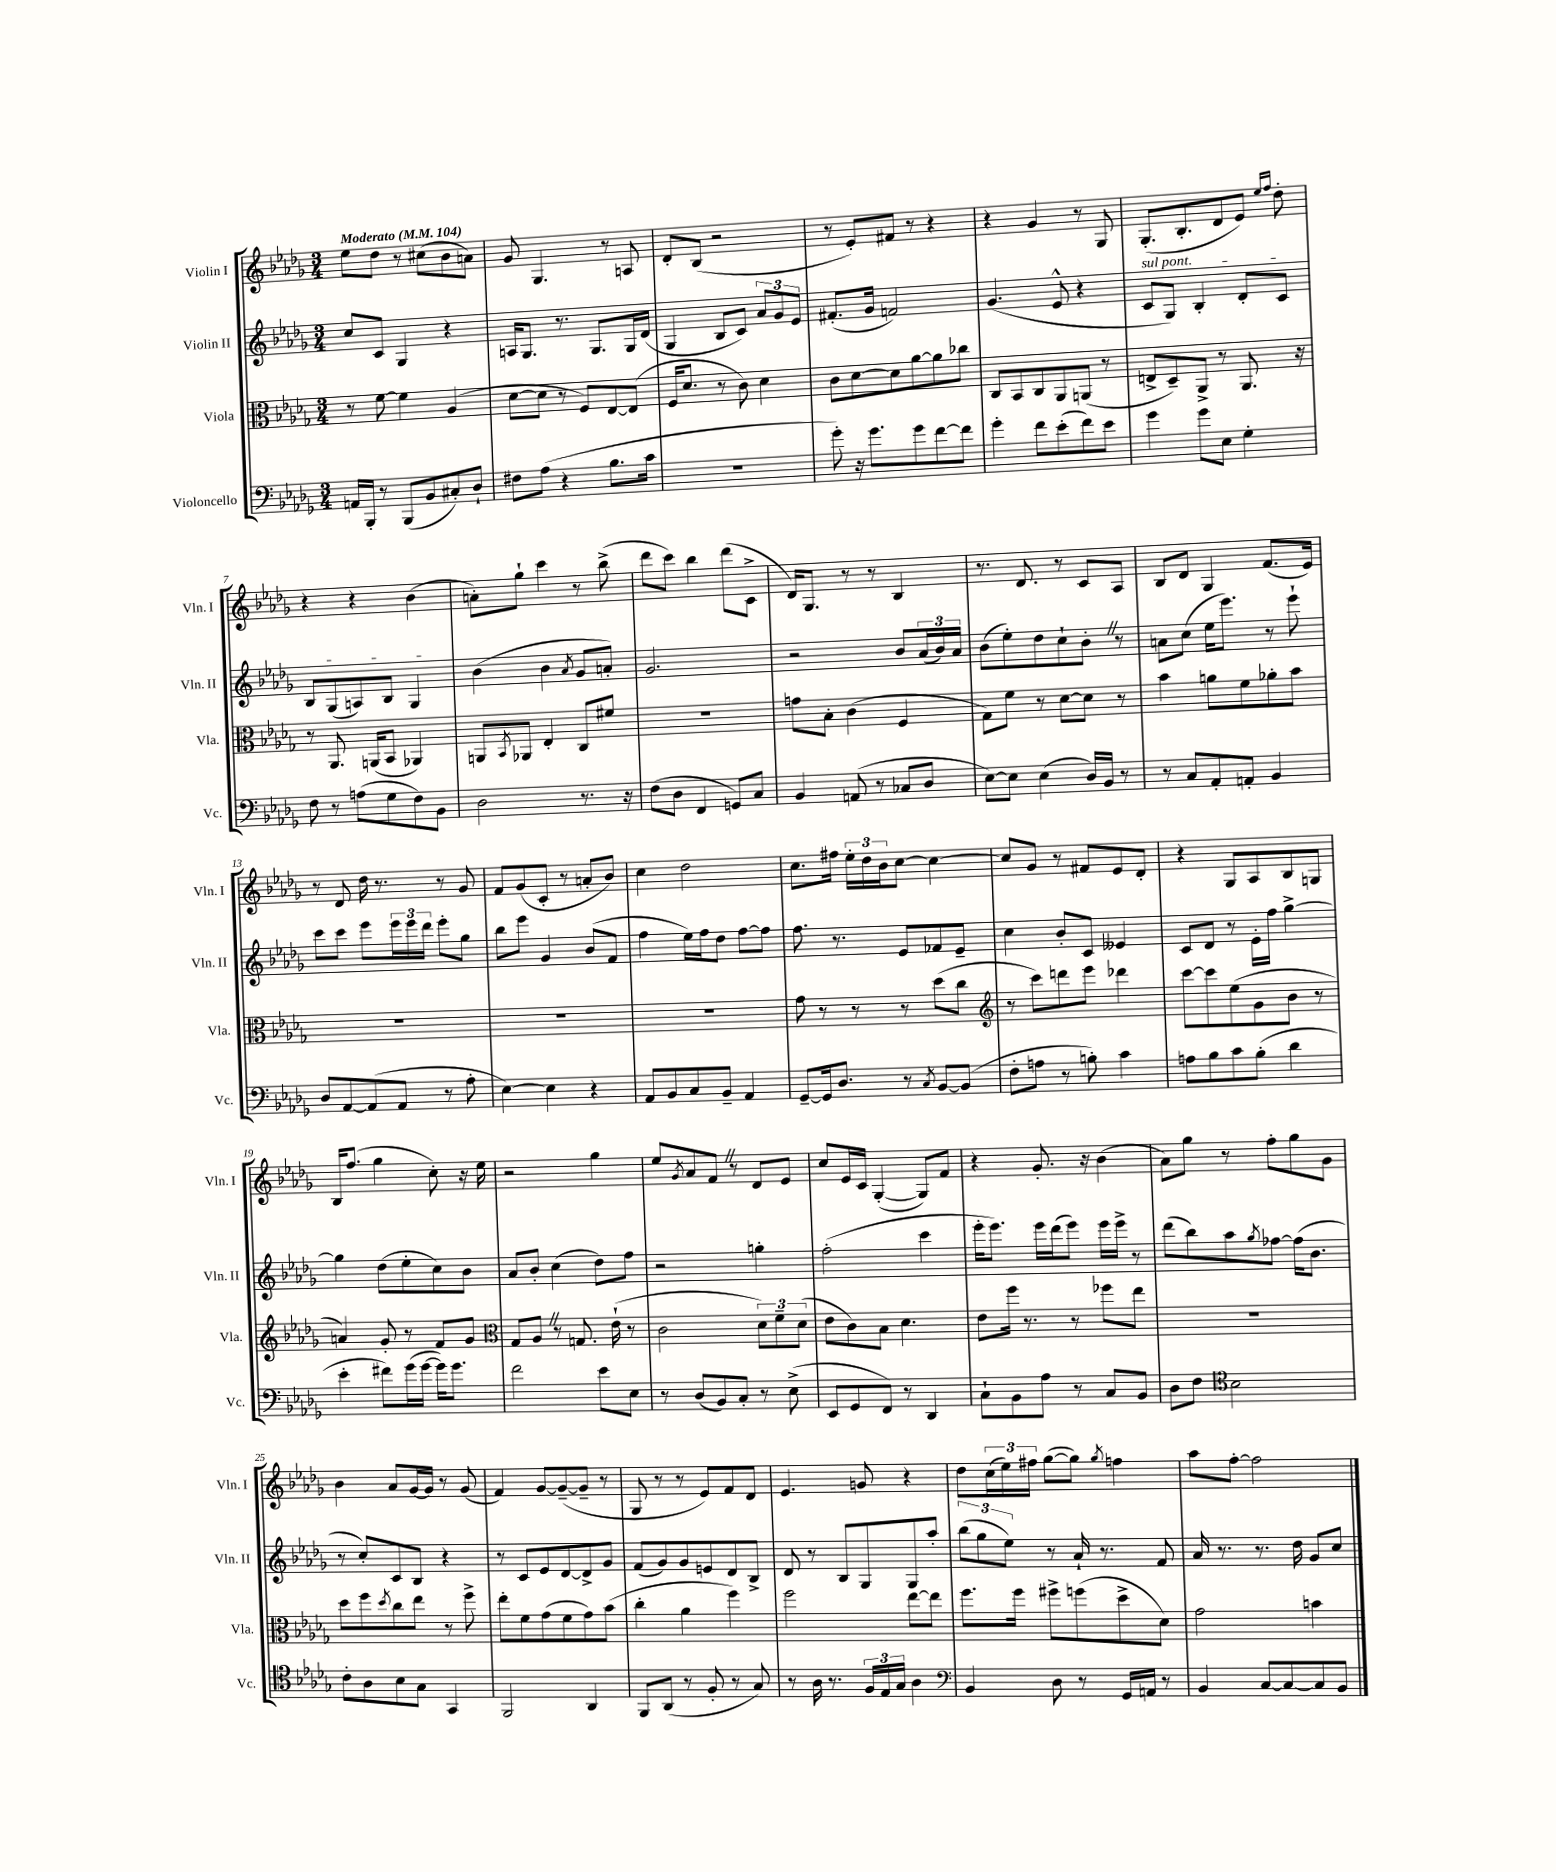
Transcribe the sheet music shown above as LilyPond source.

<<
\new StaffGroup <<
\new Staff = "s0" \with { instrumentName = "Violin I" shortInstrumentName = "Vln. I" } {
    \clef treble \key des \major \numericTimeSignature \time 3/4 \tempo "Moderato" 4 = 104
    ees''8 des''8 r8 cis''8( bes'8 a'8) |
    ges'8 ges4. r8 a8 |
    des'8-. bes8( r2 |
    r8 ees'8-.) fis'8 r8 r4 |
    r4 ges'4 r8 ges8 |
    ges8.-.( bes8.-. des'8 ees'8) \grace { ees''16 f''16 } des''8-. |
    r4 r4 bes'4( |
    a'8-.) ges''8-! c'''4 r8 bes''8->( |
    des'''8 c'''8) bes''4 des'''8( c'8-> |
    des'16) ges8. r8 r8 bes4 |
    r8. des'8. r8 c'8 aes8 |
    bes8 des'8 ges4 f'8.( ees'16) |
    r8 des'8 des''16 r8. r8 ges'8 |
    f'8 ges'8( c'8-. r8 a'8-. bes'8) |
    c''4 des''2 |
    c''8. fis''16 \tuplet 3/2 { ees''16-. des''16 bes'16 } c''8~ c''4~ |
    c''8 ges'8 r8 fis'8 ees'8 des'8-. |
    r4 ges8 aes8 bes8 g8 |
    bes16 f''8.( ges''4 c''8-.) r16 ees''16 |
    r2 ges''4 |
    ees''8 \acciaccatura { ges'8 } aes'8 f'8 \once \override BreathingSign.text = \markup { \musicglyph "scripts.caesura.straight" } \breathe r8 des'8 ees'8 |
    c''8 ees'16 c'16 ges4~-.( ges8) f'8 |
    r4 ges'8.-. r16 bes'4( |
    aes'8) ges''8 r8 f''8-. ges''8 ges'8 |
    bes'4 aes'8 ges'16~ ges'16 r8 ges'8( |
    f'4) ges'8~ ges'8~--( ges'8-- r8 |
    ges8 r8 r8 ees'8) f'8 des'8 |
    ees'4. g'8 r4 |
    des''8 \tuplet 3/2 { c''16( ees''16) fis''16 } ges''8~( ges''8) \acciaccatura { ges''8 } f''4 |
    aes''8 f''8~-. f''2 \bar "|." |
}
\new Staff = "s1" \with { instrumentName = "Violin II" shortInstrumentName = "Vln. II" } {
    \clef treble \key des \major \numericTimeSignature \time 3/4
    c''8 c'8 ges4 r4 |
    a16 ges8. r8. ges8. ges16 des'16( |
    ges4 bes8 c'8) \tuplet 3/2 { aes'8 ges'8 ees'8 } |
    fis'8.-.( ges'16 f'2) |
    ges'4.( ees'8-^ r4 |
    \once \override TextSpanner.bound-details.left.text = \markup { \italic "sul pont." } c'8\startTextSpan ges8) bes4-. des'8-. c'8 |
    bes8 ges8( a8) bes8 ges4\stopTextSpan |
    bes'4( bes'4 \acciaccatura { aes'8 } ges'8 a'8-.) |
    ges'2. |
    r2 bes'8 \tuplet 3/2 { aes'16( bes'16) aes'16 } |
    bes'8( ees''8-.) des''8 c''8-! bes'8-. \once \override BreathingSign.text = \markup { \musicglyph "scripts.caesura.straight" } \breathe r8 |
    a'8 c''8( ees''16 ees'''8.) r8 ees'''8-! |
    c'''8 c'''8 ees'''8 \tuplet 3/2 { ees'''16 ees'''16 des'''16 } ees'''8-. ges''8 |
    bes''8 ees'''8 ges'4 bes'8( f'8 |
    f''4 ees''16) f''16 des''8 f''8~ f''8 |
    f''8. r8. ees'8 fes'8 ees'8-- |
    c''4 bes'8-. c'8 eeses'4 |
    c'8 des'8 r8 ees'16-. f''16 ges''4~-> |
    ges''4 des''8( ees''8-. c''8) bes'8 |
    aes'8 bes'8-. c''4( des''8) f''8 |
    r2 g''4-. |
    f''2-.( c'''4 |
    ees'''16-. ees'''8.) ees'''16 des'''16( ees'''8) ees'''16 ees'''16-> r8 |
    des'''8( bes''8) aes''8 \acciaccatura { ges''8 } fes''8~ fes''16( bes'8. |
    r8 c''8-.) c'8 bes8 r4 |
    r8 c'8 ees'8 des'8~ des'8-> ges'8 |
    f'8( ges'8) ges'8 e'8 des'8 bes8-> |
    des'8 r8 bes8 ges8 ges8 aes''8-. |
    \tuplet 3/2 { bes''8( ges''8 ees''8) } r8 aes'16-! r8. f'8 |
    aes'16 r8. r8. des''16 ges'8 c''8 \bar "|." |
}
\new Staff = "s2" \with { instrumentName = "Viola" shortInstrumentName = "Vla." } {
    \clef alto \key des \major \numericTimeSignature \time 3/4
    r8 f'8~ f'4 aes4( |
    des'8~ des'8 r8 f8) ees8~ ees8( |
    f16 des'8. r8 c'8) des'4 |
    c'8 des'8~ des'8 aes'8~ aes'8 ces''8 |
    c8 bes,8 c8 aes,8 a,8( r8 |
    e8-> des8--) aes,8-> r8 aes,8. r16 |
    r8 aes,8. a,16( bes,8 aes,4) |
    a,8 \acciaccatura { bes,8 } aes,8 ees4-. c8 fis'8 |
    R2. |
    g'8 bes8-. c'4( f4 |
    ges8) f'8 r8 des'8~ des'8 r8 |
    bes'4 a'8 f'8 aes'8-. bes'8 |
    R2. |
    R2. |
    R2. |
    ges'8 r8 r8 r8 des''8( c''8 |
    \clef treble r8 c'''8) d'''8 ees'''8 des'''4 |
    c'''8~ c'''8 ees''8( ges'8 bes'8 r8 |
    a'4) ges'8-. r8 f'8 ges'8 |
    \clef alto ges8 aes8 \once \override BreathingSign.text = \markup { \musicglyph "scripts.caesura.straight" } \breathe r8 g8. ees'16-!( r8 |
    c'2 \tuplet 3/2 { des'8) f'8-- des'8( } |
    ees'8 c'8) bes8 des'4. |
    ees'8 f''16 r8. r8 fes''8 ees''8 |
    R2. |
    des''8 f''8 \acciaccatura { des''8 } c''8 ees''8 r8 f''8-> |
    ees''8-. f'8 ges'8( f'8 ges'8) bes'8( |
    c''4-. aes'4 f''4) |
    f''2 ees''8~ ees''8 |
    f''8. f''16 fis''8-> f''8( des''8-> des'8) |
    ges'2 b'4 \bar "|." |
}
\new Staff = "s3" \with { instrumentName = "Violoncello" shortInstrumentName = "Vc." } {
    \clef bass \key des \major \numericTimeSignature \time 3/4
    a,16 bes,,16-. r8 bes,,8( bes,8 cis8-.) des8-! |
    fis8 aes8( r4 bes8. c'16 |
    R2. |
    ges'8-.) r16 ges'8. ges'8 f'8~ f'8 |
    ges'4-. f'8 ees'8-.( f'8) ees'8 |
    ges'4 ges'8 ees8 ges4-. |
    f8 r8 a8( ges8 f8) bes,8 |
    des2 r8. r16 |
    f8( des8 f,4 g,8) c8 |
    bes,4 a,8( r8 ces8 des8 |
    ees8~) ees8 ees4( des16) bes,16 r8 |
    r8 c8 aes,8-. a,8-. bes,4 |
    des8 aes,8~ aes,8( aes,8 r8 aes8-. |
    ees4~) ees4 r4 |
    aes,8 bes,8 c8 bes,8-- aes,4 |
    ges,8~-- ges,16 des8. r8 \acciaccatura { c8 } bes,8~ bes,8( |
    f8-. a8 r8 b8-.) c'4 |
    a8 bes8 c'8 bes8-.( des'4 |
    ees'4-. fis'8) ges'16( ges'16~ ges'16) ges'8. |
    f'2 ees'8 ees8 |
    r8 des8( bes,8) c8-. r8 ees8->( |
    ees,8 ges,8 f,8) r8 des,4 |
    c8-! bes,8 aes8 r8 c8 bes,8 |
    des8 f8 \clef tenor bes2 |
    c'8-. aes8 bes8 ges8 ges,4 |
    f,2 aes,4 |
    f,8 aes,8( r8 f8-. r8 ges8) |
    r8 aes16 r8. \tuplet 3/2 { f16 ees16 ges16 } aes4 |
    \clef bass bes,4 des8 r8 ges,16 a,16 r8 |
    bes,4 c8~ c8~ c8 bes,8 \bar "|." |
}
>>
>>
